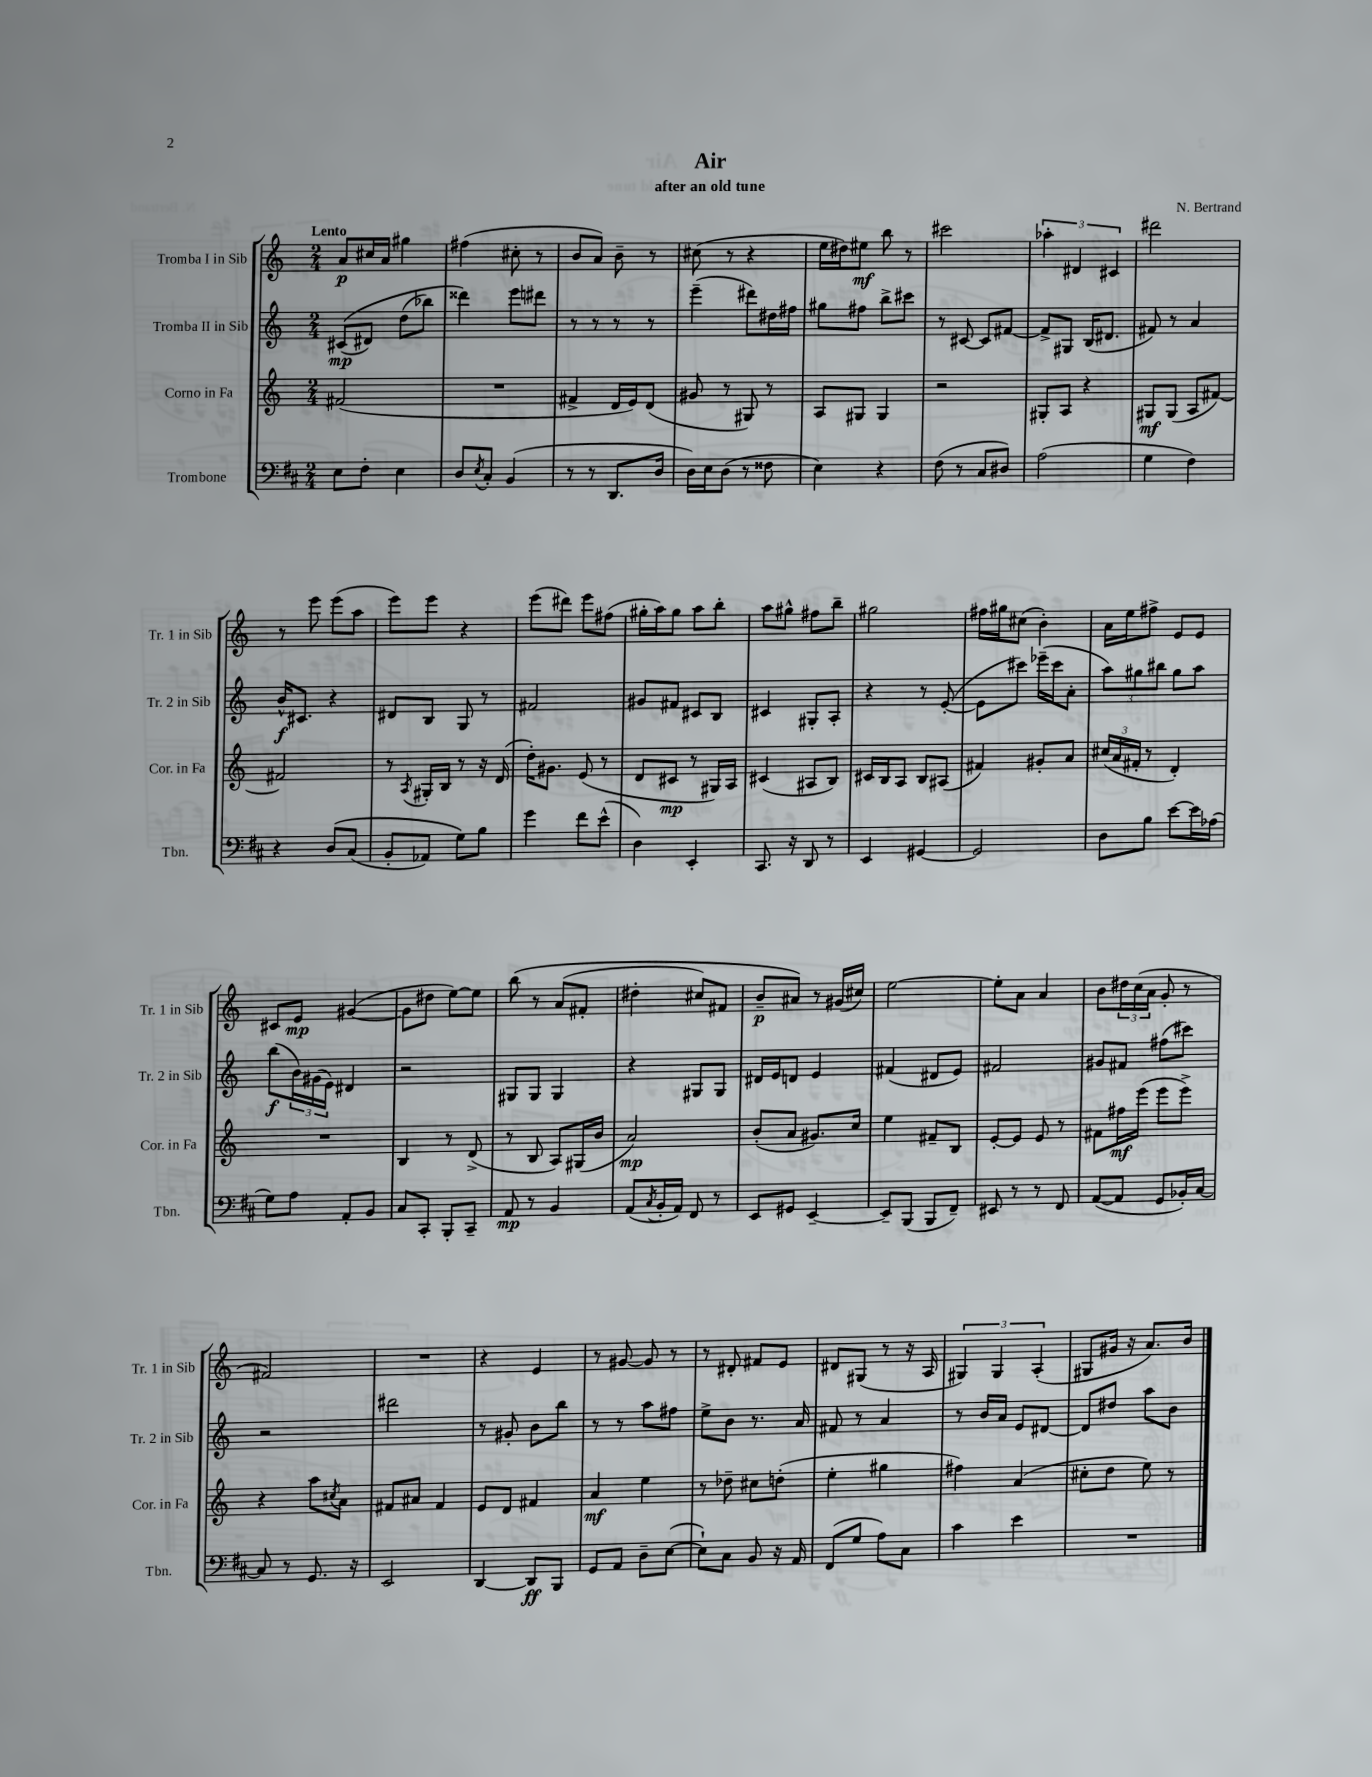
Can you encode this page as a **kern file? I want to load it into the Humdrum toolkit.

**kern	**dynam	**kern	**dynam	**kern	**dynam	**kern	**dynam
*part4	*part4	*part3	*part3	*part2	*part2	*part1	*part1
*staff4	*staff4	*staff3	*staff3	*staff2	*staff2	*staff1	*staff1
*I"Trombone	*	*I"Corno in Fa	*	*I"Tromba II in Sib	*	*I"Tromba I in Sib	*
*I'Tbn.	*	*I'Cor. in Fa	*	*I'Tr. 2 in Sib	*	*I'Tr. 1 in Sib	*
*clefF4	*	*clefG2	*	*clefG2	*	*clefG2	*
*k[f#c#]	*	*k[]	*	*k[]	*	*k[]	*
*M2/4	*	*M2/4	*	*M2/4	*	*M2/4	*
=1	=1	=1	=1	=1	=1	=1	=1
!	!	!	!	!	!	!LO:TX:a:B:t=Lento	!
8E\L	.	(2f#X/	.	((8c#X/L	mp	8a/L	p
8F#'\J	.	.	.	8d#X/J)	.	16cc#X/L	.
.	.	.	.	.	.	16a/JJ	.
4E\	.	.	.	(8dd\L	.	4gg#X\	.
.	.	.	.	8bb-X\J)	.	.	.
=2	=2	=2	=2	=2	=2	=2	=2
8D/L	.	2r	.	4ddd##X\)	.	(4ff#X\	.
8qE/	.	.	.	.	.	.	.
8C#'/J	.	.	.	.	.	.	.
(4BB/	.	.	.	8eee\L	.	8cc#X'\	.
.	.	.	.	8ddd#X\J	.	8r	.
=3	=3	=3	=3	=3	=3	=3	=3
8r	.	4f#X^/	.	8r	.	8b/L	.
8r	.	.	.	8r	.	8a/J)	.
8.DD/L	.	16d/LL	.	8r	.	8b~\	.
.	.	16e/J)	.	.	.	.	.
.	.	(8d/J	.	8r	.	8r	.
16D/Jk	.	.	.	.	.	.	.
=4	=4	=4	=4	=4	=4	=4	=4
16D\LL)	.	8g#X/	.	(4eee~\	.	(8cc#X\	.
16E\J	.	.	.	.	.	.	.
(8D\J	.	8r	.	.	.	8r	.
8r	.	8G#X/)	.	8ddd#X\L)	.	4r	.
8F##X\	.	8r	.	16dd#X\L	.	.	.
.	.	.	.	16ff#X\JJ	.	.	.
=5	=5	=5	=5	=5	=5	=5	=5
4E\)	.	8A/L	.	8gg#X\L	.	16ee\LL	.
.	.	.	.	.	.	16dd#X\J)	.
.	.	8G#X/J	.	8ff#X\J	.	8ee#X\J	mf
4r	.	4G#/	.	8bb^\L	.	8bb\	.
.	.	.	.	8ccc#X\J	.	8r	.
=6	=6	=6	=6	=6	=6	=6	=6
(8F#\	.	2r	.	8r	.	2ccc#X\	.
8r	.	.	.	[8c#X/	.	.	.
8C#/L	.	.	.	8c#/L]	.	.	.
8D#X/J)	.	.	.	[8f#X/J	.	.	.
=7	=7	=7	=7	=7	=7	=7	=7
(2A\	.	8G#X'/L	.	8f#^/L]	.	6aa-X'\	.
.	.	8A/J	.	8G#X/J	.	.	.
.	.	.	.	.	.	6d#X/	.
.	.	4r	.	(16B/KL	.	.	.
.	.	.	.	8.d#X/J	.	.	.
.	.	.	.	.	.	6c#X/	.
=8	=8	=8	=8	=8	=8	=8	=8
4G\	.	8G#X/L	mf	8f#X/)	.	2ddd#X\	.
.	.	(8G#/J	.	8r	.	.	.
4F#\)	.	8A/L	.	4a/	.	.	.
.	.	[8f#X/J)	.	.	.	.	.
!!LO:LB:g=z
=9	=9	=9	=9	=9	=9	=9	=9
4r	.	2f#X/]	.	16b^^/KL	f	8r	.
.	.	.	.	8.c#X/J	.	.	.
.	.	.	.	.	.	8eee\	.
(8D/L	.	.	.	4r	.	(8eee\L	.
(8C#/J	.	.	.	.	.	8aa\J	.
=10	=10	=10	=10	=10	=10	=10	=10
8BB'/L	.	8r	.	8d#X/L	.	8eee\L)	.
.	.	8qA/	.	.	.	.	.
8AA-X/J)	.	16G#X'/LL	.	8B/J	.	8eee\J	.
.	.	16B/JJ	.	.	.	.	.
8G\L)	.	8r	.	8G/	.	4r	.
8B\J	.	16r	.	8r	.	.	.
.	.	(16d/	.	.	.	.	.
=11	=11	=11	=11	=11	=11	=11	=11
4g\	.	16dd'\KL)	.	2f#X/	.	(8eee\L	.
.	.	8.g#X\J	.	.	.	.	.
.	.	.	.	.	.	8ddd#X\J)	.
8f#\L	.	(8e/	.	.	.	8eee\L	.
(8e^^\J	.	8r	.	.	.	(8ff#X\J	.
=12	=12	=12	=12	=12	=12	=12	=12
4D\)	.	8d/L	.	8g#X/L	.	16gg#X'\LL	.
.	.	.	.	.	.	16aa\J)	.
.	.	8c#X/J	mp	8f#X/J	.	8gg#\J	.
4EE'/	.	8r	.	8c#X/L	.	8aa\L	.
.	.	16G#X/LL)	.	8B/J	.	8bb'\J	.
.	.	16A/JJ	.	.	.	.	.
=13	=13	=13	=13	=13	=13	=13	=13
8.CC#/	.	(4c#X/	.	4c#X/	.	8aa\L	.
.	.	.	.	.	.	8gg#X^^\J	.
16r	.	.	.	.	.	.	.
8DD/	.	8A#X/L	.	8G#X'/L	.	8ff#X\L	.
8r	.	8B/J)	.	8A'/J	.	8bb~\J	.
=14	=14	=14	=14	=14	=14	=14	=14
4EE/	.	16c#X/LL	.	4r	.	2gg#X\	.
.	.	16B/J	.	.	.	.	.
.	.	8A/J	.	.	.	.	.
[4GG#X/	.	8B/L	.	8r	.	.	.
.	.	(8A#X/J	.	([8e'/	.	.	.
=15	=15	=15	=15	=15	=15	=15	=15
2GG#/]	.	4f#X/)	.	8e\L]	.	16ff#X\LL	.
.	.	.	.	.	.	16gg#X\J	.
.	.	.	.	8ccc#X\J)	.	(8cc#X\J	.
.	.	8g#X'/L	.	(16eee-X~\LL	.	4b'\)	.
.	.	.	.	16ccc#\J	.	.	.
.	.	8a/J	.	8a'\J	.	.	.
=16	=16	=16	=16	=16	=16	=16	=16
8D\L	.	(24cc#X/LL	.	12aa\L)	.	16a\LL	.
.	.	24a/	.	.	.	.	.
.	.	.	.	.	.	16ee\J	.
.	.	24f#X'/JJ	.	12gg#X\	.	.	.
8B\J	.	8r	.	.	.	8ff#X^\J	.
.	.	.	.	12bb#X\J	.	.	.
[8e\L	.	4d'/)	.	8gg#\L	.	8e/L	.
16e\L]	.	.	.	8aa\J	.	8e/J	.
(16A-X\JJ	.	.	.	.	.	.	.
!!LO:LB:g=z
=17	=17	=17	=17	=17	=17	=17	=17
8G\L)	.	2r	.	(8bb\L	f	8c#X/L	.
8A\J	.	.	.	24b\L)	.	8e/J	mp
.	.	.	.	(24g#X\	.	.	.
.	.	.	.	24e\JJ)	.	.	.
8AA'/L	.	.	.	4d#X/	.	([4g#X/	.
8BB/J	.	.	.	.	.	.	.
=18	=18	=18	=18	=18	=18	=18	=18
8C#/L	.	4B/	.	2r	.	8g#\L]	.
8CC#'/J	.	.	.	.	.	8dd#X\J	.
8BBB'/L	.	8r	.	.	.	[8ee\L)	.
8CC#~/J	.	(8d^/	.	.	.	8ee\J]	.
=19	=19	=19	=19	=19	=19	=19	=19
8AA/	mp	8r	.	8G#X/L	.	(8bb\	.
8r	.	8B/	.	8G#/J	.	8r	.
4BB/	.	8A/L)	.	4G#/	.	(8a/L	.
.	.	(16G#X/L	.	.	.	8f#X'/J	.
.	.	16b/JJ	.	.	.	.	.
=20	=20	=20	=20	=20	=20	=20	=20
(8AA/L	.	2a/)	mp	4r	.	4dd#X'\	.
8qC#/	.	.	.	.	.	.	.
16BB'/L	.	.	.	.	.	.	.
16AA/JJ)	.	.	.	.	.	.	.
8FF#/	.	.	.	8G#X/L	.	8cc#X/L)	.
8r	.	.	.	8G#/J	.	8f#X/J	.
=21	=21	=21	=21	=21	=21	=21	=21
8EE/L	.	(8b'/L	.	16d#X/LL	.	8b~/L	p
.	.	.	.	16e/J	.	.	.
8GG#X/J	.	8a/J	.	8dn/J	.	8a#X/J)	.
[4EE~/	.	8.g#X/L)	.	4e/	.	8r	.
.	.	.	.	.	.	(16g#X/LL	.
.	.	16cc/Jk	.	.	.	16cc#X/JJ)	.
=22	=22	=22	=22	=22	=22	=22	=22
8EE~/L]	.	4ee\	.	(4f#X/	.	[2ee\	.
(8BBB/J	.	.	.	.	.	.	.
8BBB/L	.	8f#X~/L	.	8d#X/L	.	.	.
8FF#~/J)	.	8B/J	.	8e/J)	.	.	.
=23	=23	=23	=23	=23	=23	=23	=23
8EE#X/	.	[8e'/L	.	2f#X/	.	8ee'\L]	.
8r	.	8e/J]	.	.	.	8a\J	.
8r	.	8e/	.	.	.	4a/	.
8FF#/	.	8r	.	.	.	.	.
=24	=24	=24	=24	=24	=24	=24	=24
([8AA/L	.	8f#X\L	.	8g#X/L	.	8b\L	.
8AA/J]	.	16ff#X\L	mf	8f#X/J	.	24dd#X\L	.
.	.	.	.	.	.	(24cc\	.
.	.	(16eee\JJ	.	.	.	.	.
.	.	.	.	.	.	24a\JJ	.
8GG/L	.	8eee\L	.	(8ff#X\L	.	8g'/	.
16BB-X'/L)	.	8eee^\J)	.	8ccc#X\J)	.	8r	.
[16C#/JJ	.	.	.	.	.	.	.
!!LO:LB:g=z
=25	=25	=25	=25	=25	=25	=25	=25
8C#/]	.	4r	.	2r	.	2f#X/)	.
8r	.	.	.	.	.	.	.
8.GG/	.	8aa\L	.	.	.	.	.
.	.	8qcc#X/	.	.	.	.	.
.	.	8a\J	.	.	.	.	.
16r	.	.	.	.	.	.	.
=26	=26	=26	=26	=26	=26	=26	=26
2EE/	.	8f#X/L	.	2ddd#X\	.	2r	.
.	.	8a#X/J	.	.	.	.	.
.	.	4f#/	.	.	.	.	.
=27	=27	=27	=27	=27	=27	=27	=27
[4DD/	.	8e/L	.	8r	.	4r	.
.	.	8d/J	.	8g#X'/	.	.	.
8DD/L]	ff	4f#X/	.	8b\L	.	4e/	.
8BBB/J	.	.	.	8bb\J	.	.	.
=28	=28	=28	=28	=28	=28	=28	=28
8GG/L	.	4a/	mf	8r	.	8r	.
8AA/J	.	.	.	8r	.	[8g#X/	.
8D~\L	.	4ee\	.	8aa\L	.	8g#/]	.
([8E\J	.	.	.	8ff#X\J	.	8r	.
=29	=29	=29	=29	=29	=29	=29	=29
8E`\L])	.	8r	.	8ee^\L	.	8r	.
8C#\J	.	8dd-X~\	.	8b\J	.	8d#X'/	.
8BB/	.	8cc#X\L	.	8.r	.	8f#X/L	.
16r	.	(8ddn'\J	.	.	.	8e/J	.
16AA/	.	.	.	16a/	.	.	.
=30	=30	=30	=30	=30	=30	=30	=30
(8FF#/L	.	4ee'\	.	8f#X/	.	8d#X/L	.
8G/J	.	.	.	8r	.	(8G#X/J	.
8A\L)	.	4gg#X\	.	4a/	.	8r	.
8C#\J	.	.	.	.	.	16r	.
.	.	.	.	.	.	16A/	.
=31	=31	=31	=31	=31	=31	=31	=31
4c#\	.	4ff#X\)	.	8r	.	6G#X/)	.
.	.	.	.	16b/LL	.	.	.
.	.	.	.	.	.	6G#/	.
.	.	.	.	16a/JJ	.	.	.
4e\	.	(4a/	.	8e/L	.	.	.
.	.	.	.	.	.	(6A'/	.
.	.	.	.	[8d#X/J	.	.	.
=32	=32	=32	=32	=32	=32	=32	=32
2r	.	8cc#X'\L	.	8d#/L]	.	8G#X/L	.
.	.	8dd\J	.	8dd#X/J	.	16g#X/Jk	.
.	.	.	.	.	.	16r	.
.	.	8ee\)	.	8aa\L	.	8.a/L)	.
.	.	8r	.	8b\J	.	.	.
.	.	.	.	.	.	16b/Jk	.
==	==	==	==	==	==	==	==
*-	*-	*-	*-	*-	*-	*-	*-
